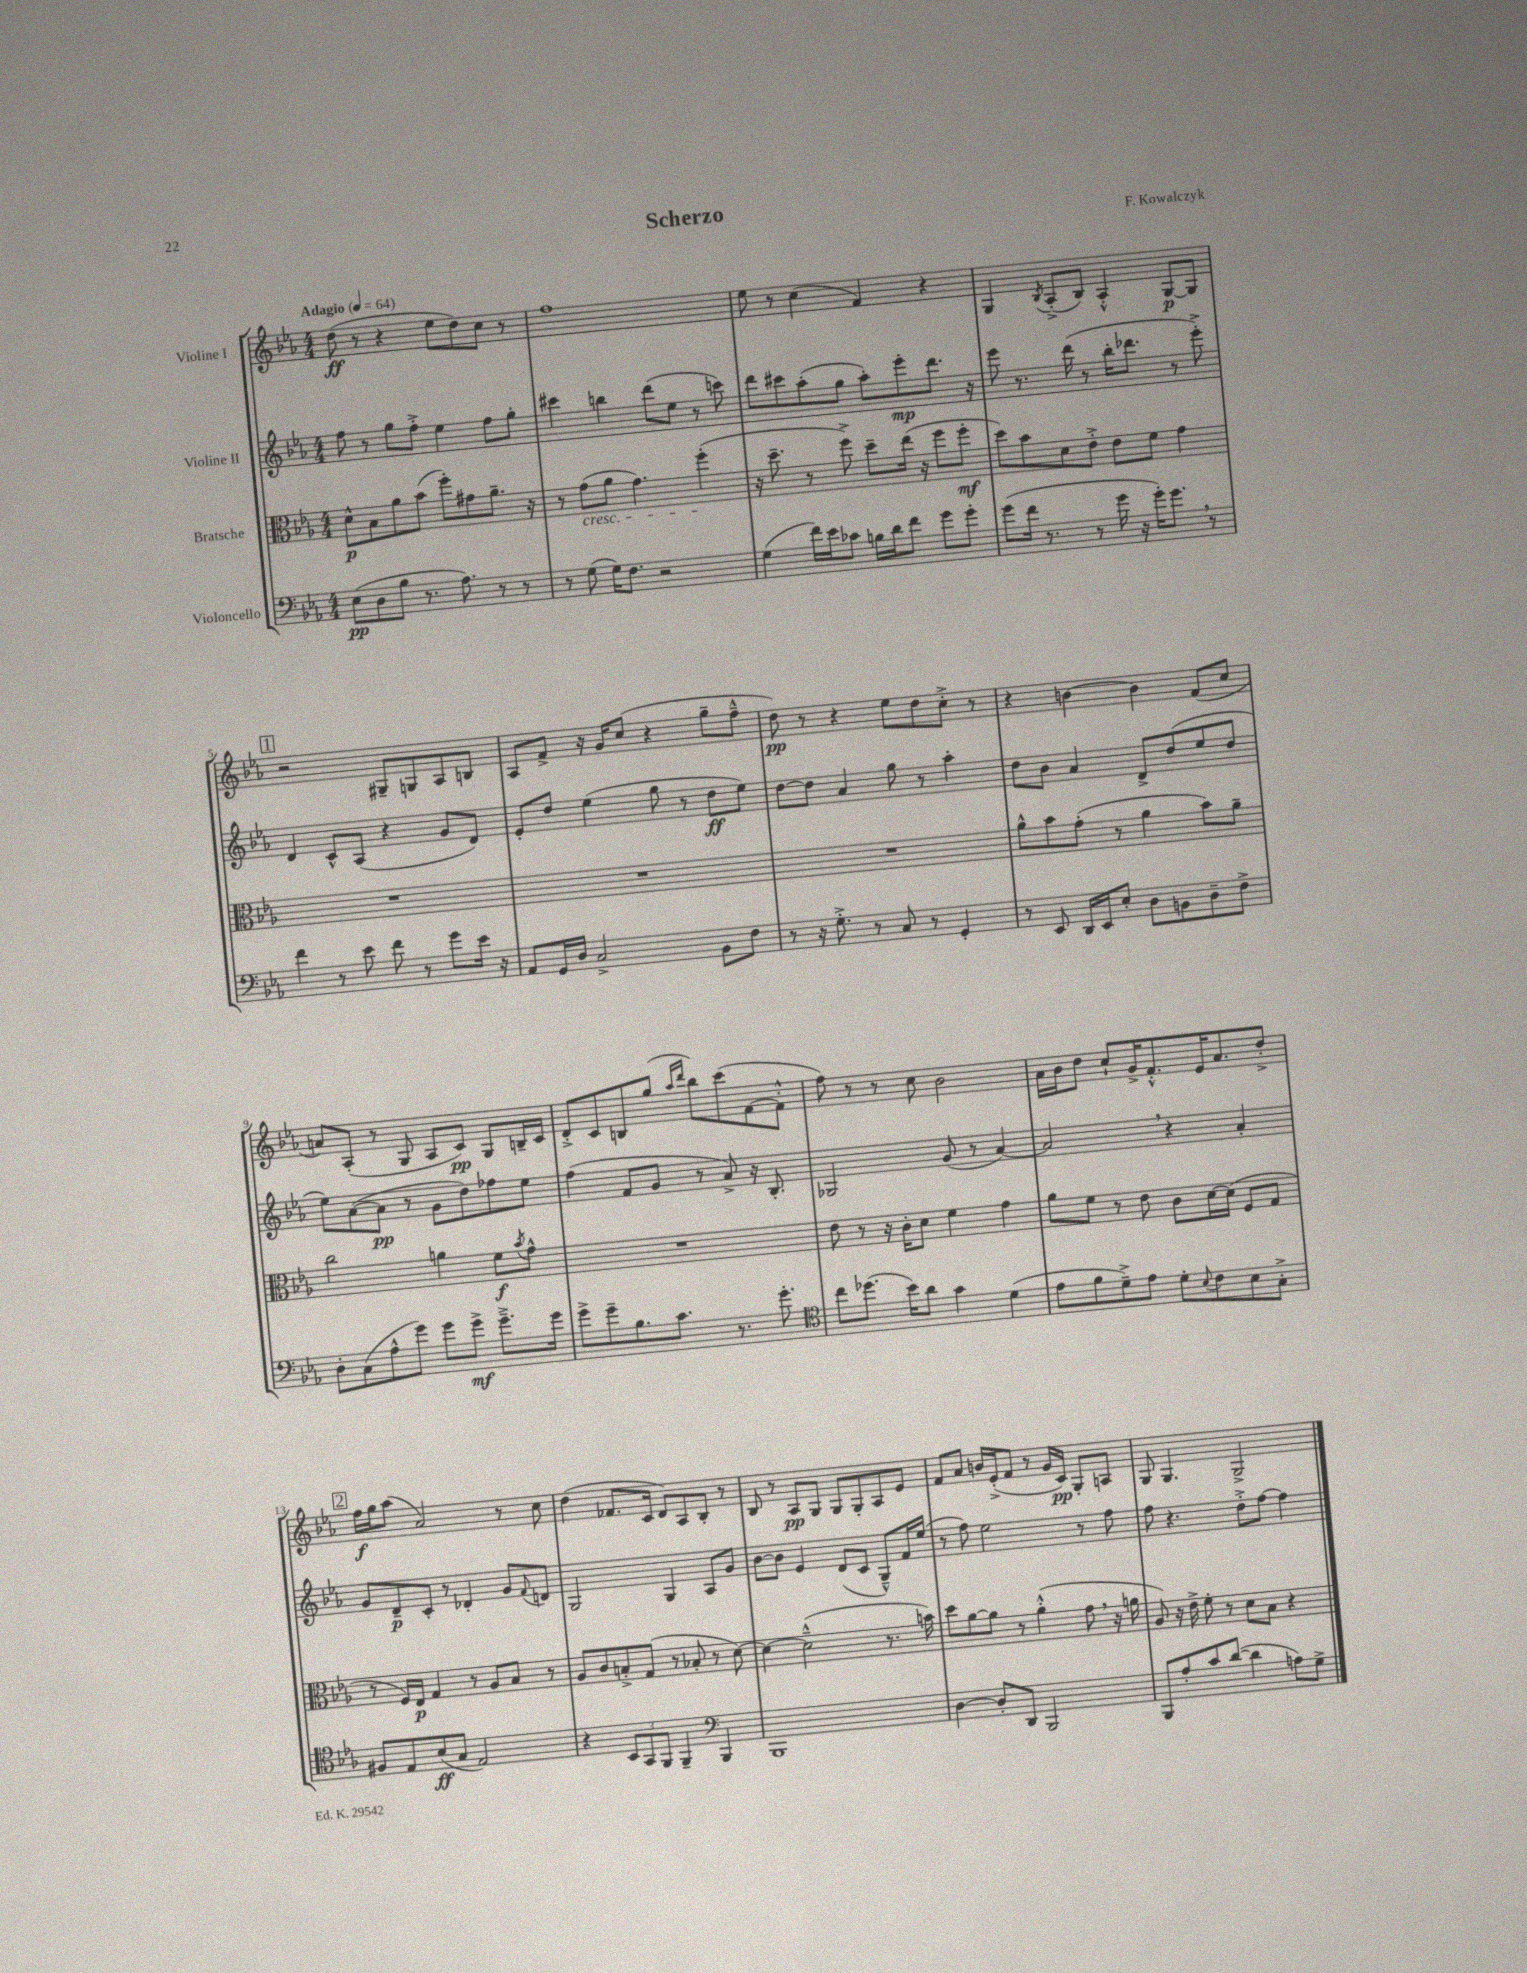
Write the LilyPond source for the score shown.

\header { title = "Scherzo" composer = "F. Kowalczyk" }
<<
\new StaffGroup <<
\new Staff = "s0" \with { instrumentName = "Violine I" } {
    \clef treble \key ees \major \numericTimeSignature \time 4/4 \tempo "Adagio" 4 = 64
    d''8\ff( r8 r4 ees''8 d''8) c''8 r8 |
    f''1 |
    ees''8 r8 c''4( f'4) r4 |
    g4 \acciaccatura { bes8 } aes8-.->( bes8) aes4-.-^ g8~\p g8 |
    \mark \markup { \box "1" } r2 gis8-- g8 aes8 b8 |
    aes8 f'8-> r16 g'16 c''8( r4 g''8-- f''8---^ |
    d''8\pp) r8 r4 ees''8 d''8 c''8-.-> r8 |
    r4 b'4~ b'4 f'8( c''8 |
    a'8) aes8-.( r8 g8 aes8 c'8\pp) g8 b16-- c'16 |
    d'8-.-> c'8 b8 g''8( \grace { aes''16 d'''16 } bes''8) c'''8( f'8~ f'8-.-^ |
    f''8) r8 r8 c''8 bes'2 |
    aes'16 bes'16 d''8 c''8-! g'16-> f'8.-.-^ ees'16 aes'8. d''8-.-> |
    \mark \markup { \box "2" } f''16\f g''16 aes''8( aes'2) r8 c''8 |
    d''4( fes'8. c'16 d'8) aes8 bes8-. r8 |
    bes8 r8 aes8\pp g8 g8 g8-. aes8 ees'8 |
    f'8 aes'8 b'16 ees'16-.->( f'8 r8 g'16 c'16\pp) g8-. a8 |
    g8 g4. g2-> \bar "|." |
}
\new Staff = "s1" \with { instrumentName = "Violine II" } {
    \clef treble \key ees \major \numericTimeSignature \time 4/4
    f''8 r8 g''8 f''8-.-> ees''4 f''8 g''8-. |
    cis'''4 b''4 d'''8( ees''8 r8 c'''8) |
    d'''8 cis'''8 aes''8-.( g''8 aes''8-.) ees'''8-.\mp d'''8. r16 |
    ees'''8 r8. d'''16( r8 bes''16-. des'''8. r8 ees'''8-.->) |
    \mark \markup { \box "1" } d'4 c'8-^ aes8( r4 g'8 d'8) |
    ees'8-. d''8 ees''4( g''8 r8 d''8\ff ees''8) |
    d''8~ d''8 aes'4 g''8 r8 aes''4-. |
    d''8 bes'8 aes'4 d'8-> d''8( ees''8 d''8 |
    ees''8) aes'8~( aes'8\pp r8 g'8 d''8) fes''8 ees''8 |
    f''4( f'8 g'8 r8 aes'8->) r16 bes8.-. |
    ges2 g'8( r8 aes'4~) |
    aes'2 \breathe r4 aes'4-. |
    \mark \markup { \box "2" } g'8 d'8--\p c'8-. r8 des'4-. g'8 \appoggiatura { f'8 } d'8 |
    g2 g4 aes8 g'8 |
    bes'8~ bes'8 ees'4 d'8( c'8 g8---^) f'16 ees''16( |
    r8 f''8) ees''2 r8 f''8 |
    f''8 r4. d''8-.-> f''8~ f''4 \bar "|." |
}
\new Staff = "s2" \with { instrumentName = "Bratsche" } {
    \clef alto \key ees \major \numericTimeSignature \time 4/4
    d'8-^\p bes8 aes'8 bes'8( f''8-.) gis'8 aes'8.-- r16 |
    r8 g'8\cresc( aes'8 g'4.) f''4-.\!( |
    r16 d''8.-- r8 f''8->) d''8-- ees''16( r16 f''8 f''8-.\mf |
    d''8) bes'8 d'8 ees'8-.-> ees'8 f'8 g'4 |
    \mark \markup { \box "1" } R1 |
    R1 |
    R1 |
    aes'8-^ bes'8 g'8-.( r8 aes'4 bes'8) aes'8-- |
    c''2 a'4 f'8\f \acciaccatura { bes'8 } g'8-^ |
    R1 |
    ees'8 r8 r16 c'16-. d'8 f'4 g'4 |
    aes'8 f'8 r8 ees'8 c'8 d'16~ d'16( f8 g8 |
    \mark \markup { \box "2" } r8 f16) ees16\p g4 r8 aes8 bes8 r8 |
    aes8 c'8 b8-.-> g8( r8 bes8-. r8 d'8~) |
    d'4~ d'2---^( r8. b'16) |
    d''8 aes'8~ aes'8 r8 aes'4-.-^( g'8 \breathe r16 a'16 |
    aes8) r16 ees'16-> f'8-. r8 d'8 bes8 r4 \bar "|." |
}
\new Staff = "s3" \with { instrumentName = "Violoncello" } {
    \clef bass \key ees \major \numericTimeSignature \time 4/4
    ees8\pp( d8 bes8 r8. aes8.) r8 r8 |
    r8 g8( g16) f8. r2 |
    g4( f'16) ees'16 ces'8 b16 d'16 f'8 g'8 g'8-. |
    g'8( f'16 r8. r8 g'16 r16 g'16-.) g'8. \breathe r8 |
    \mark \markup { \box "1" } f'4 r8 ees'8 f'8 r8 g'8 ees'16 r16 |
    aes,8 g,16 d16 c2-> bes,8 f8 |
    r8 r16 g8.-.-> r8 c8 r8 g,4-. |
    r8 ees,8 d,16 ees,16 ees8-. d8 b,8 d8-- f8-> |
    d8-. c8( aes8-^ g'8) g'8 g'8->\mf g'8.---> g'16 |
    g'8-> g'8-- bes8. c'8. r8. g'8.-. |
    \clef tenor c''8 des''8.( bes'16) aes'8 g'4 d'4( |
    ees'8 f'8 d'8--->) ees'8 d'8-. \appoggiatura { bes8 } c'8 bes8 g8-.-> |
    \mark \markup { \box "2" } fis8 ees8 bes8\ff( g8 ees2) |
    r4 \tuplet 3/2 { bes,8 g,8 f,8 } f,4-- \clef bass bes,,4 |
    bes,,1 |
    d4~ d8-. d,8 bes,,2 |
    bes,,8 aes8-. c'8 d'8~( d'4 a8) g8-> \bar "|." |
}
>>
>>
